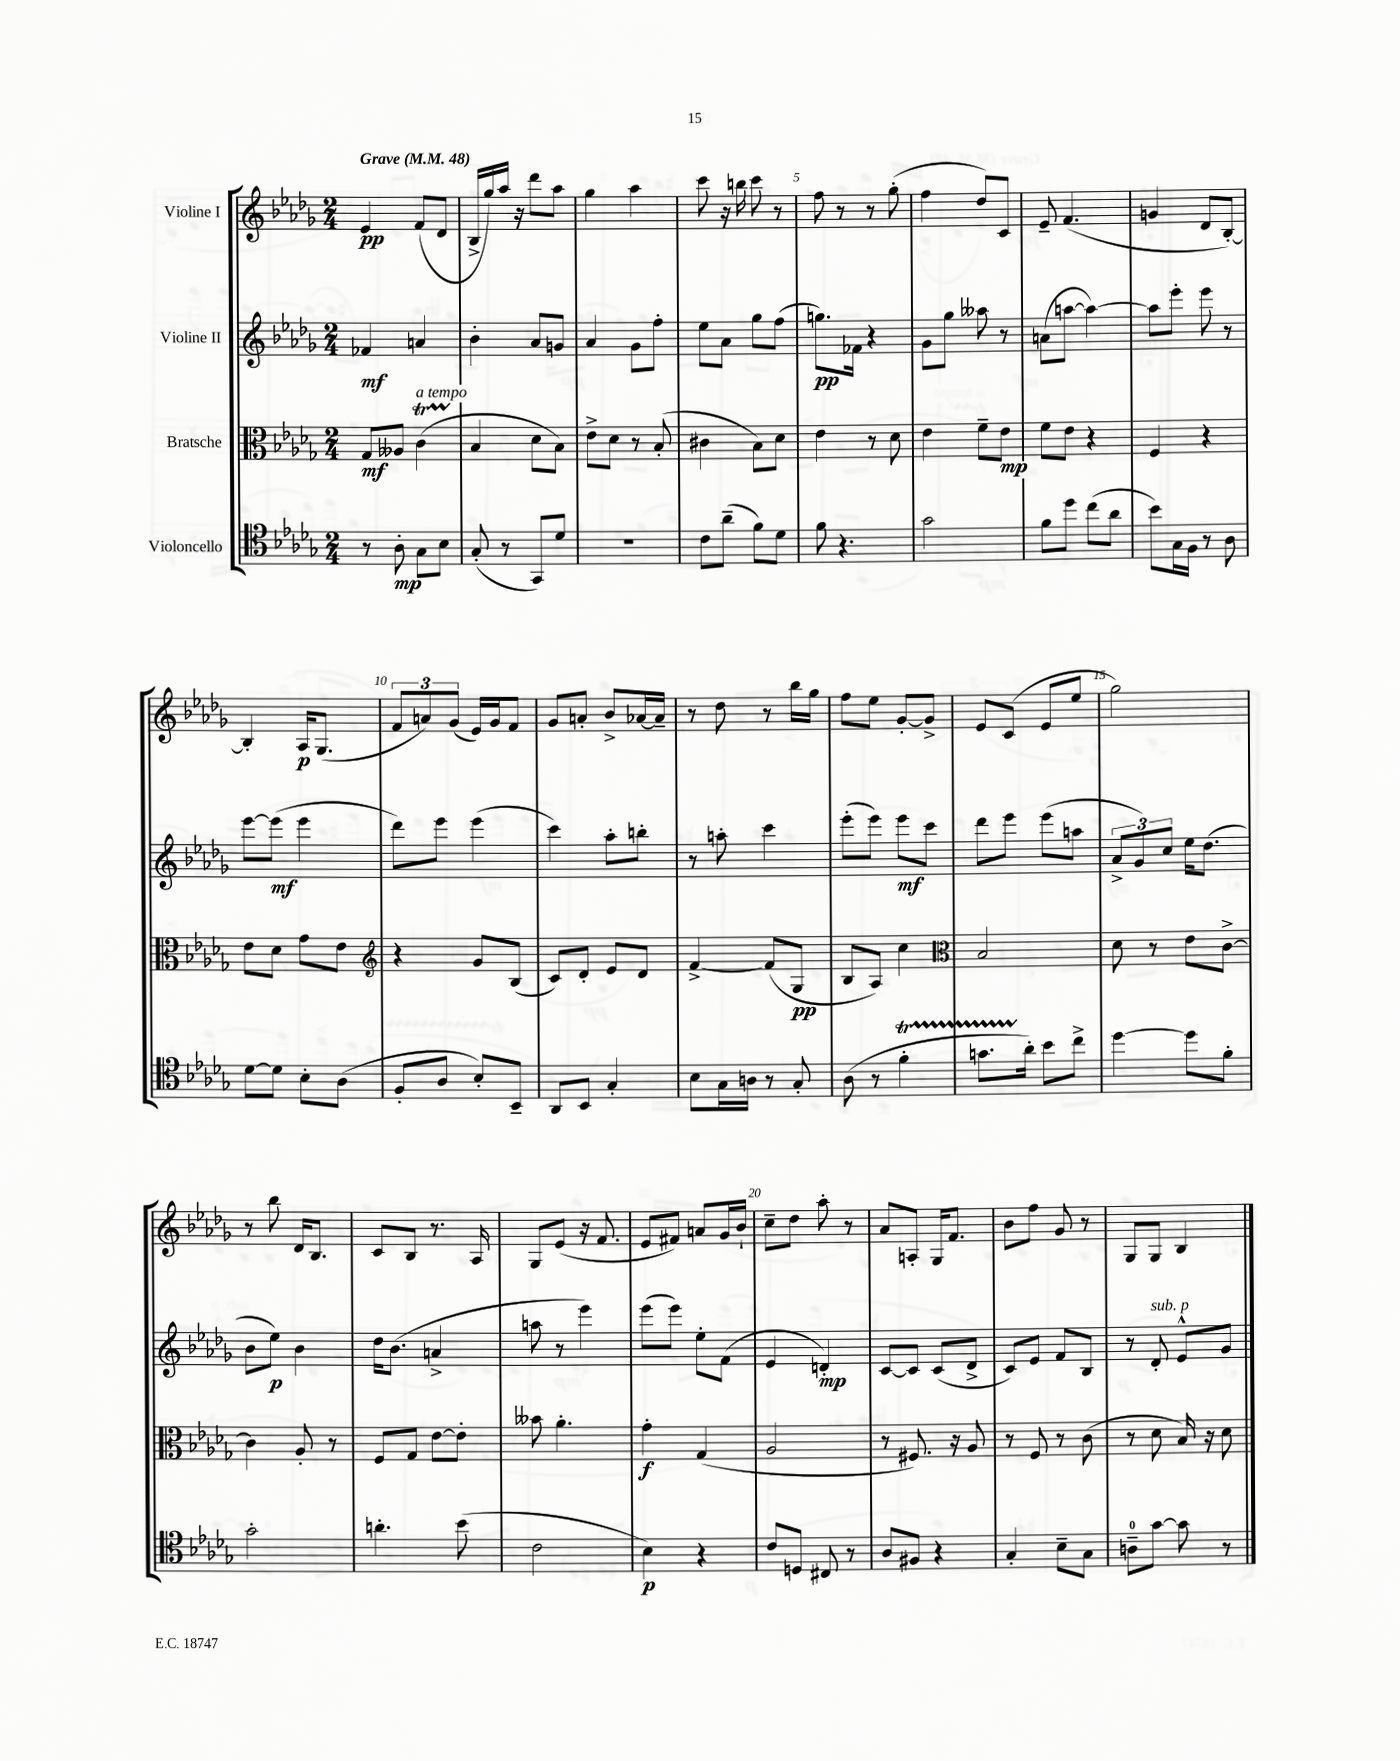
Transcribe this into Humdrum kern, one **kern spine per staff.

**kern	**kern	**kern	**kern
*staff4	*staff3	*staff2	*staff1
*clefC4	*clefC3	*clefG2	*clefG2
*k[b-e-a-d-g-]	*k[b-e-a-d-g-]	*k[b-e-a-d-g-]	*k[b-e-a-d-g-]
*M2/4	*M2/4	*M2/4	*M2/4
*MM48	*MM48	*MM48	*MM48
8r	8G-	4f-	4e-
8A-'	8A--	.	.
8G-	(4c	4a	(8f
8B-	.	.	8d-
=	=	=	=
(8G-'	4B-	4b-'	16B-^
.	.	.	16gg-)
8r	.	.	16aa-
.	.	.	16r
8GG-)	8d-	8a-	8ddd-
8d-	8B-)	8g	8aa-
=	=	=	=
2r	8e-^	4a-	4gg-
.	8d-	.	.
.	8r	8g-	4aa-
.	(8B-'	8ff'	.
=	=	=	=
8c	4c#	8ee-	8ccc
(8a-~	.	8a-	16r
.	.	.	16bb
8f)	8B-)	8gg-	8ccc
8d-	8d-	(8ff	8r
=	=	=	=
8f	4e-	8.gg)	8ff
4.r	.	.	8r
.	.	16f-	.
.	8r	4r	8r
.	8d-	.	(8gg-'
=	=	=	=
2g-	4e-	8g-	4ff
.	.	8gg-	.
.	8f~	8aa--	8dd-)
.	8e-	8r	8c
=	=	=	=
8f	8f	(8a	8e-~
8dd-	8e-	[8aa	(4.f
(8cc	4r	4aa_)	.
8a-	.	.	.
=	=	=	=
8b-)	4F	8aa]	4g
16G-	.	8eee-'	.
16F	.	.	.
8r	4r	8eee-	8d-
8A-	.	8r	[8B-')
=	=	=	=
[8d-	8e-	[8eee-	4B-']
8d-]	8d-	(8eee-]	.
8B-'	8g-	4eee-	16A-
.	.	.	(8.G-
(8A-	8e-	.	.
=	=	=	=
*	*clefG2	*	*
8F'	4r	8ddd-)	12f
.	.	.	12a)
8A-	.	8eee-	.
.	.	.	(12g-
8B-')	8g-	(4eee-	16e-)
.	.	.	16g-
8BB-~	(8B-	.	8f
=	=	=	=
8AA-	8c)	4ccc)	8g-
8BB-	8d-'	.	8a'
4G-'	8e-	8aa-'	8b-^
.	8d-	8bb'	[16a-
.	.	.	16a-~]
=	=	=	=
8B-	[4f^	8r	8r
16G-	.	8aa'	8dd-
16A	.	.	.
8r	(8f]	4ccc	8r
8G-'	8G-	.	16bb-
.	.	.	16gg-
=	=	=	=
(8A-	8B-	(8eee-'	8ff
8r	8A-)	8eee-)	8ee-
4f'	4cc	8eee-	[8g-'
.	.	8ccc	8g-^]
=	=	=	=
*	*clefC3	*	*
8.g	2B-	8ddd-	8e-
.	.	8eee-	(8c
16a-')	.	.	.
8b-	.	(8eee-	8e-
8cc^	.	8aa	8ee-
=	=	=	=
[4dd-	8d-	12a-^	2gg-)
.	.	12g-)	.
.	8r	.	.
.	.	12cc	.
8dd-]	8e-	16ee-	.
.	.	(8.dd-	.
8f'	[8c^	.	.
=	=	=	=
2g-'	4c]	8b-	8r
.	.	8ee-)	8bb-
.	8A-'	4b-	16d-
.	.	.	8.B-
.	8r	.	.
=	=	=	=
4.a'	8F	16dd-	8c
.	.	(8.b-	.
.	8G-	.	8B-
.	[8e-	4a^	8.r
(8b-	8e-']	.	.
.	.	.	16A-
=	=	=	=
2c	8b--	8aa	8G-
.	4.a-'	8r	(8e-
.	.	4eee-)	16r
.	.	.	8.f
=	=	=	=
4B-)	4g-'	(8eee-	8e-
.	.	8eee-)	8f#)
4r	(4G-	8ee-'	8a
.	.	(8f	16g-
.	.	.	16b-`
=	=	=	=
8c	2A-	4e-	8cc~
8D	.	.	8dd-
8C#	.	4d')	8aa-'
8r	.	.	8r
=	=	=	=
8A-	8r	[8c	8a-
8F#	8.F#)	8c]	8A'
4r	.	(8c	16G-
.	16r	.	8.f
.	8A-	8d-^	.
=	=	=	=
4G-'	8r	8c)	8b-
.	8F	8e-	8ff
8B-~	8r	8f	8g-
8G-	(8c	8B-	8r
=	=	=	=
8A~	8r	8r	8G-
[8g-	8d-	8d-'	8G-
8g-]	16B-)	8e-^^	4B-
.	16r	.	.
8r	8d-	8g-	.
==	==	==	==
*-	*-	*-	*-
